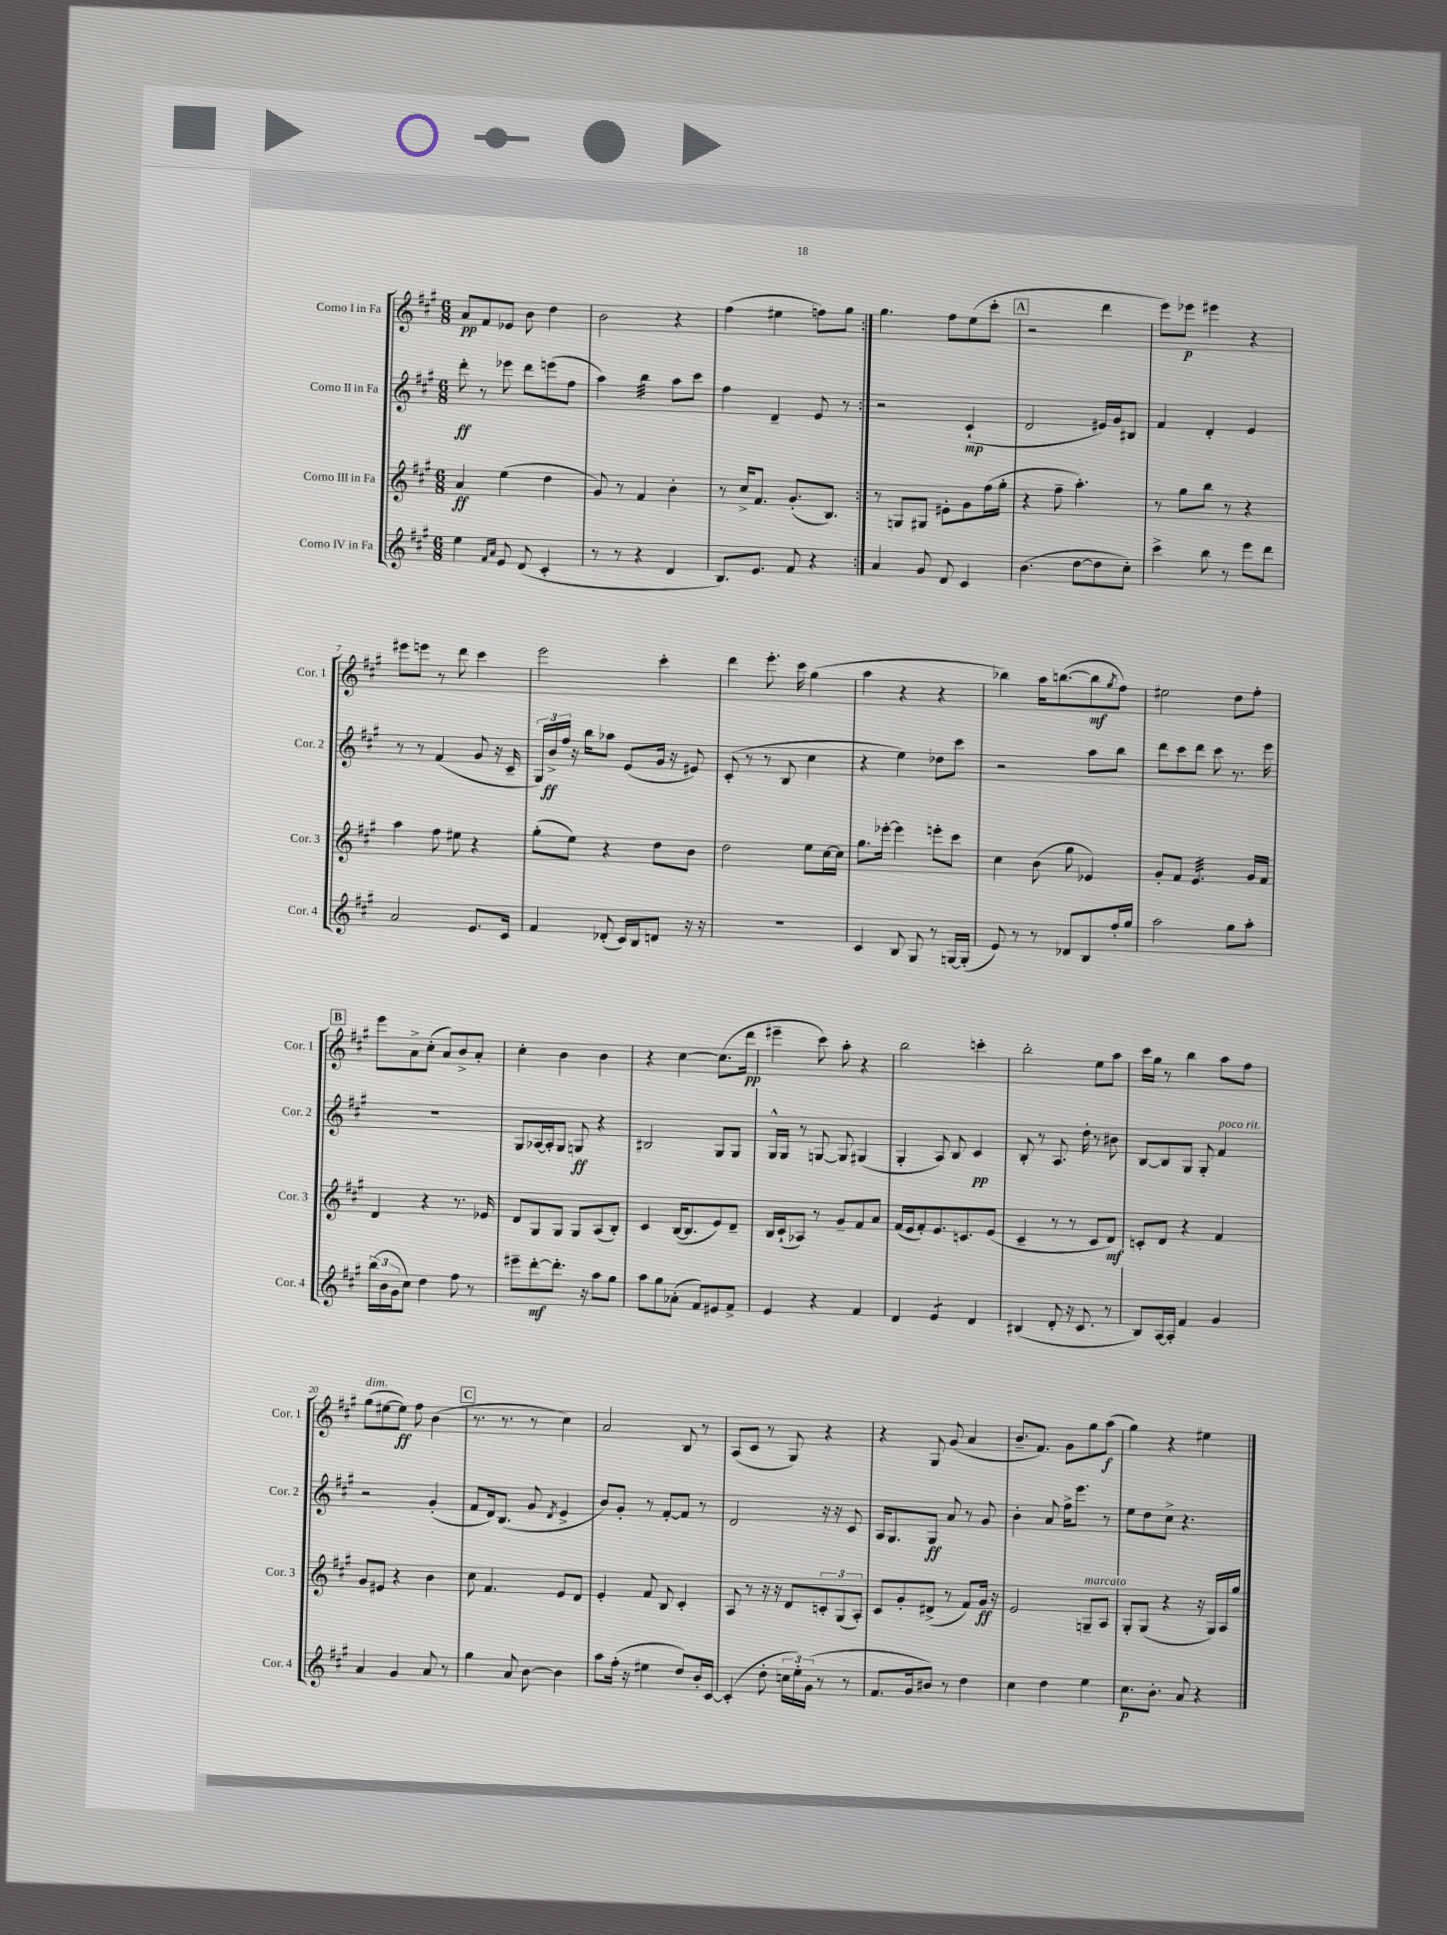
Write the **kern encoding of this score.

**kern	**kern	**kern	**kern
*staff4	*staff3	*staff2	*staff1
*clefG2	*clefG2	*clefG2	*clefG2
*k[f#c#g#]	*k[f#c#g#]	*k[f#c#g#]	*k[f#c#g#]
*M6/8	*M6/8	*M6/8	*M6/8
4ee	4a	8ddd'	8a
.	.	8r	8f#
16qqf#	.	.	.
16qqa	.	.	.
8e	(4ee	8eee-	8e-
(8d	.	8ddd	8b
4c#'	4dd	(8eee	4dd
.	.	8ff#	.
=	=	=	=
8r	8g#)	4aa)	2b
8r	8r	.	.
4r	4f#	4bb	.
4d	4b'	8aa	4r
.	.	8ccc#	.
=	=	=	=
8.B)	8r	4ff#	(4ff#
.	16cc#^	.	.
8.e	8.f#	.	.
.	.	4d~	4ee#
8f#	(8.g#'	.	.
4r	.	8e	8ff)
.	8.B)	.	.
.	.	8r	8gg#
=:|!	=:|!	=:|!	=:|!
4a	8r	2r	4.gg#
.	8G	.	.
8g#	8G#	.	.
8d	8e#'	.	8ff#
4c#	8g#	(4c#`	(8ee
.	(16ff#	.	8ccc#'
.	16gg#'	.	.
=	=	=	=
(4.b	4r	2d	2r
.	8ff#~	.	.
[8dd	4.aa')	.	.
8dd]	.	16e#)	4ddd
.	.	16g#	.
8cc#')	.	8B#	.
=	=	=	=
4ccc#^	8r	4f#	8eee)
.	8gg#	.	8eee-
8bb	8bb	4d'	4eee#
8r	8r	.	.
8eee	4r	4e	4r
8ddd	.	.	.
=	=	=	=
2a	4aa	8r	8eee#
.	.	8r	8eee
.	8ff#	(4f#	8r
.	8ee#	.	8ddd
8.e	4r	8g#	4ccc#
.	.	16r	.
16c#	.	16c#~	.
=	=	=	=
4f#	(8gg#'	24G#)	2eee
.	.	24b^	.
.	.	24ff#	.
.	8ee)	16r	.
.	.	16bb	.
(8d-'	4r	8aa-	.
16c#)	.	(8e	.
16B	.	.	.
8d	8dd	16g#	4ccc#'
.	.	16r	.
16r	8b	8e#)	.
16r	.	.	.
=	=	=	=
2.r	2dd	(8c#'	4ddd
.	.	8r	.
.	.	8r	8.eee'
.	.	8B	.
.	.	.	16ccc#
.	8ee	4cc#	(4gg#
.	[16cc#	.	.
.	16cc#]	.	.
=	=	=	=
4c#	8.gg#	4r	4aa
.	[16eee-'	.	.
8B	4eee-]	4ee)	4r
8G#	.	.	.
8r	8eee'	8dd-	4r
[16G	8ccc#	8ccc#	.
(16G']	.	.	.
=	=	=	=
8e)	4cc#	2r	4bb-)
8r	.	.	.
8r	(8b	.	16aa
.	.	.	([8.bb
8d-	8gg#	.	.
8B	4e-)	8aa	8bb]
.	.	.	8qgg#
16ff#'	.	8bb	8ff#)
16gg#	.	.	.
=	=	=	=
2aa	8g#'	8ddd	2ee#
.	8f#	8ccc#	.
.	4.e	8ddd	.
.	.	8ccc#	.
8gg#	.	8.r	8dd
8aa'	16g#	.	8ff#'
.	16f#	16eee	.
=	=	=	=
(24bb	4d	2.r	8eee
24b	.	.	.
24g#	.	.	.
8cc#)	.	.	8a^
4dd	4r	.	(8cc#'
.	.	.	8a)
8ff#	8.r	.	8b^
8r	.	.	8a'
.	16e-	.	.
=	=	=	=
8eee#~	8d	8G#	4cc#'
[8ddd'	8G#	[16A-	.
.	.	16A-']	.
8.ddd']	8G#	8G#	4b
.	8G#	8G	.
16r	.	.	.
8aa	(8A	4r	4b
8gg#	8B')	.	.
=	=	=	=
8aa	4c#	2B#	4r
8gg#	.	.	.
(8a-'	([16B	.	[4cc#
.	8.B]	.	.
8f#)	.	.	.
8e#	8e)	8G#	(8.cc#]
8f#^	8d~	8G#	.
.	.	.	16ddd
=	=	=	=
4e	16B	16G#^^	4eee#~
.	(16c#`	16G#	.
.	8A-)	8r	.
4r	8r	[8G	8ccc#)
.	8g#~	8G]	8aa'
4f#	8f#	(4G#	4r
.	8a	.	.
=	=	=	=
4d	(16f#	4G#'	2bb
.	16e	.	.
.	8f#')	.	.
4e	8.e	8A)	.
.	.	8B	.
.	8.c	.	.
4d	.	4c#	4ccc'
.	(8e	.	.
=	=	=	=
(4B#	4c#~	8B'	2bb'
.	.	8r	.
8d'	8r	8.A	.
16r	8r	.	.
8.c#	.	16dd'	.
.	8c#	8r	8ee
8r	8d)	8b#	8aa
=	=	=	=
8B)	8c'	[8B	16ccc#
.	.	.	16gg#
[16A	8d	8B]	8r
16A']	.	.	.
4f#	4r	8G#	4bb
.	.	8G#'	.
4g#	4f#	4f#	8aa
.	.	.	8ff#
=	=	=	=
4a	8g#	2r	(8gg#
.	8e#	.	[8ee#
4g#	4r	.	8ee#])
.	.	.	8ff#
8a	4b	(4g#'	(4b
8r	.	.	.
=	=	=	=
4gg#	8cc#	8f#	8.r
.	4.f#	16d)	.
.	.	(8.B	8.r
8a	.	.	.
[8b	.	8g#	8r
.	.	8qd	.
4b]	8e	4e^	4cc#)
.	8d	.	.
=	=	=	=
8aa	4e'	8b)	2a
(16ff#'	.	8g#'	.
16r	.	.	.
4ee#	8f#	8r	.
.	8B	[8f#'	.
8dd)	4c#'	8f#]	8B
16b'	.	8r	8r
[16c#	.	.	.
=	=	=	=
(4c#']	8A	2d	(8A
.	8r	.	8c#
8dd'	16r	.	8r
.	16r	.	.
24cc	8d	.	8G#)
24ee')	.	.	.
(24g#	.	.	.
8r	12c'	16r	4r
.	.	16r	.
.	(12G#	.	.
8r	.	8c#	.
.	12A')	.	.
=	=	=	=
8.f#	8c#	16A	4r
.	.	8.G#	.
.	8g#'	.	.
16g#	.	.	.
8b#)	(8d#^	8G#	8G#
8r	8r	8a	(8g#
4dd	8f#)	8r	4a
.	16g#	8g#	.
.	16r	.	.
=	=	=	=
4cc#	2e	4b'	8.b~
.	.	.	8.f#)
4dd	.	8a	.
.	.	16ff#^	8g#
.	.	8.eee	.
4ee	8G~	.	8gg#
.	8A	8r	(8aa
=	=	=	=
8.cc#	8G#'	8ee	4gg#)
.	(8G#	8dd	.
8.b'	.	.	.
.	4r	8cc#^	4r
8a	.	4.r	.
4r	16r	.	4ee#
.	16G#)	.	.
.	16A	.	.
.	16gg#	.	.
==	==	==	==
*-	*-	*-	*-
